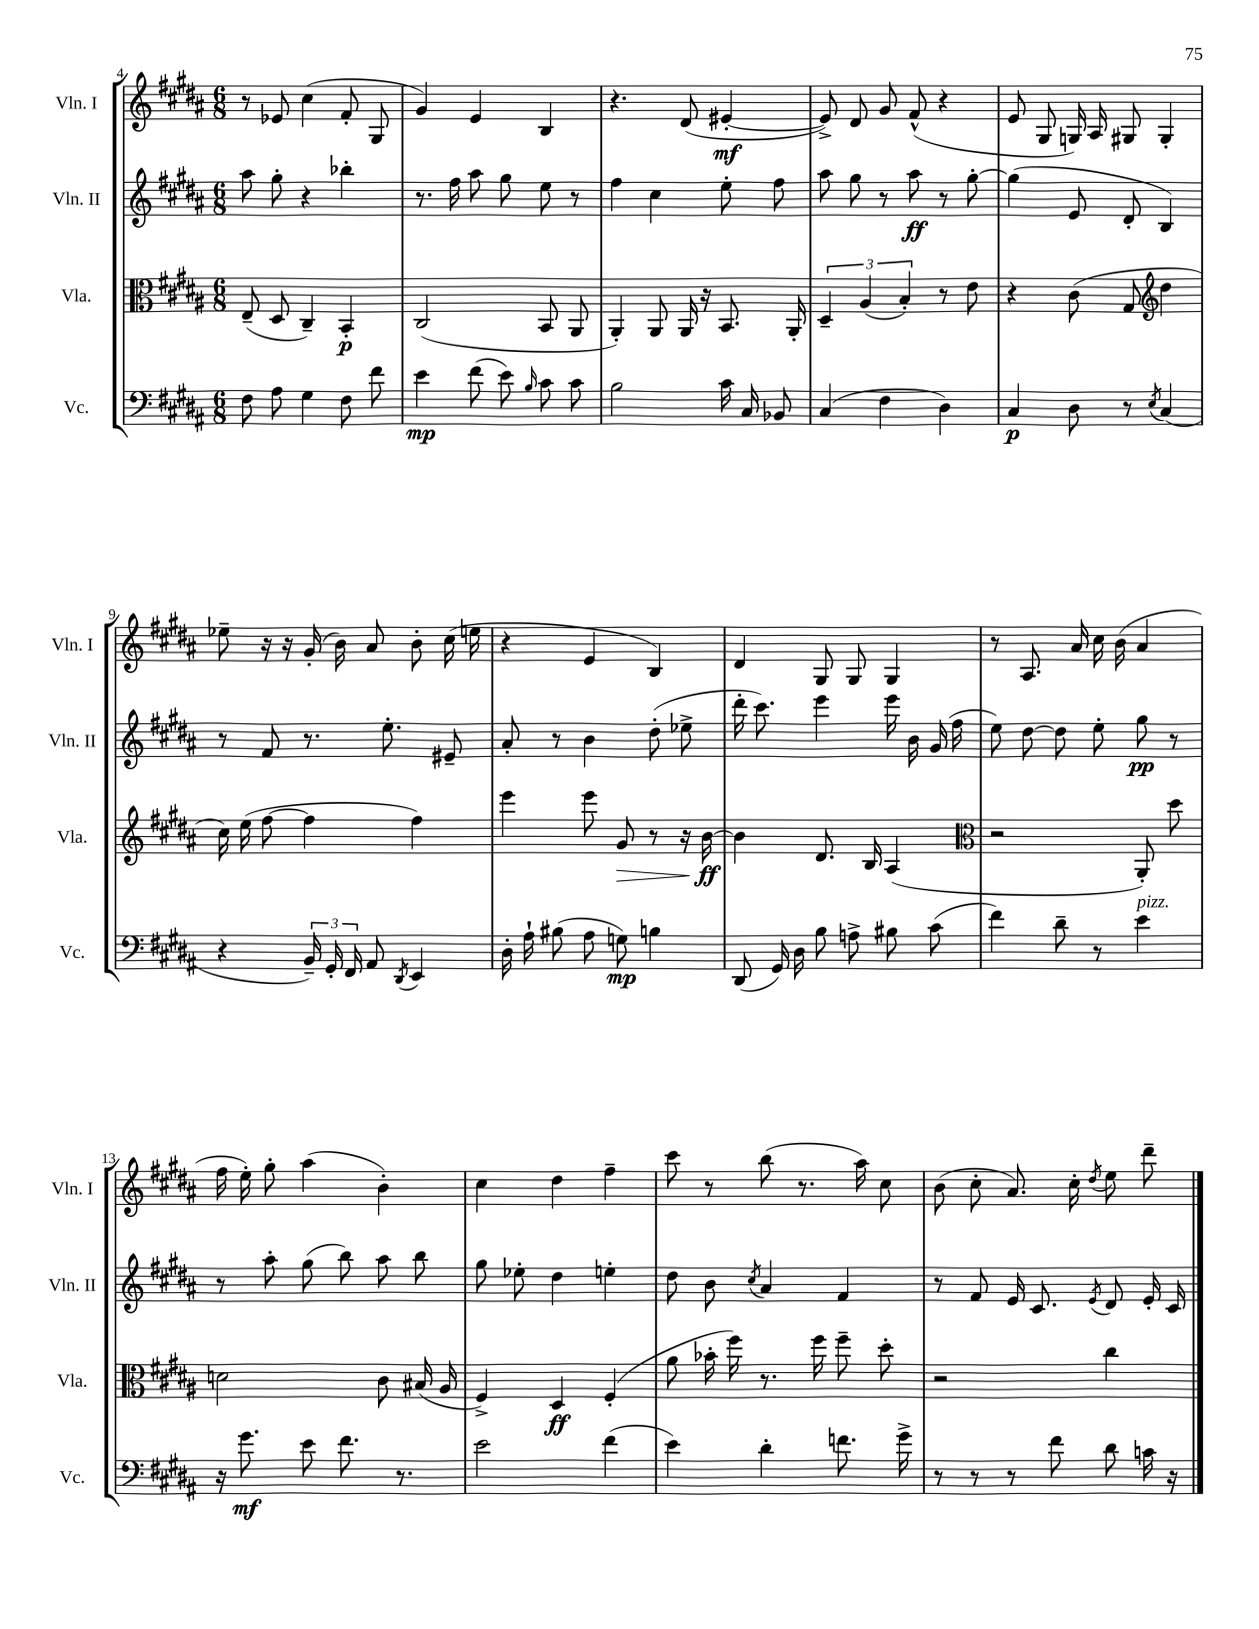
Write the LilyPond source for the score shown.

<<
\new StaffGroup <<
\new Staff = "s0" \with { instrumentName = "Vln. I" shortInstrumentName = "Vln. I" } {
    \clef treble \key b \major \numericTimeSignature \time 6/8
    \autoBeamOff r8 ees'8 cis''4( fis'8-. gis8 |
    gis'4) e'4 b4 |
    r4. dis'8( eis'4~-.\mf |
    eis'8->) dis'8 gis'8 fis'8-^( r4 |
    e'8 gis8 g16) ais16 gis8 gis4-. |
    ees''8-- r16 r16 gis'16-.( b'16) ais'8 b'8-. cis''16( e''16 |
    r4 e'4 b4) |
    dis'4 gis8 gis8 gis4 |
    r8 ais8. ais'16 cis''16 b'16( ais'4 |
    fis''16 e''16-.) gis''8-. ais''4( b'4-.) |
    cis''4 dis''4 fis''4-- |
    cis'''8 r8 b''8( r8. ais''16) cis''8 |
    b'8( cis''8-. ais'8.) cis''16-. \acciaccatura { dis''8 } e''8 dis'''8-- \bar "|." |
}
\new Staff = "s1" \with { instrumentName = "Vln. II" shortInstrumentName = "Vln. II" } {
    \clef treble \key b \major \numericTimeSignature \time 6/8
    \autoBeamOff ais''8 gis''8-. r4 bes''4-. |
    r8. fis''16 ais''8 gis''8 e''8 r8 |
    fis''4 cis''4 e''8-. fis''8 |
    ais''8 gis''8 r8 ais''8\ff r8 gis''8~-. |
    gis''4( e'8 dis'8-. b4) |
    r8 fis'8 r8. e''8.-. eis'8-- |
    ais'8-. r8 b'4 dis''8-.( ees''8-> |
    dis'''16-. cis'''8.) e'''4 e'''16 b'16 gis'16( fis''16 |
    e''8) dis''8~ dis''8 e''8-. gis''8\pp r8 |
    r8 ais''8-. gis''8( b''8) ais''8 b''8 |
    gis''8 ees''8-. dis''4 e''4-. |
    dis''8 b'8 \acciaccatura { cis''8 } ais'4 fis'4 |
    r8 fis'8 e'16 cis'8. \acciaccatura { e'8 } dis'8 e'16-. cis'16 \bar "|." |
}
\new Staff = "s2" \with { instrumentName = "Vla." shortInstrumentName = "Vla." } {
    \clef alto \key b \major \numericTimeSignature \time 6/8
    \autoBeamOff e8--( dis8 cis4--) b,4-.\p |
    cis2( b,8 ais,8 |
    ais,4-.) ais,8 ais,16 r16 b,8. ais,16-. |
    \tuplet 3/2 { dis4-- ais4( b4-.) } r8 e'8 |
    r4 cis'8( gis8 \clef treble dis''4 |
    cis''16) e''16( fis''8~ fis''4 fis''4) |
    e'''4 e'''8 gis'8\> r8 r16 b'16~\ff\! |
    b'4 dis'8. b16 ais4( |
    \clef alto r2 ais,8-.) dis''8 |
    d'2 cis'8 bis16( ais16 |
    fis4->) dis4\ff fis4-.( |
    ais'8 bes'16-. fis''16) r8. fis''16 fis''8-- dis''8-. |
    r2 cis''4 \bar "|." |
}
\new Staff = "s3" \with { instrumentName = "Vc." shortInstrumentName = "Vc." } {
    \clef bass \key b \major \numericTimeSignature \time 6/8
    \autoBeamOff fis8 ais8 gis4 fis8 fis'8 |
    e'4\mp fis'8( e'8) \grace { b16 } cis'8 cis'8 |
    b2 cis'16 cis16 bes,8 |
    cis4( fis4 dis4) |
    cis4\p dis8 r8 \acciaccatura { e8 } cis4( |
    r4 \tuplet 3/2 { b,16--) gis,16-. fis,16 } ais,8 \acciaccatura { dis,8 } e,4 |
    dis16-. ais16-! bis8( ais8 g8\mp) b4 |
    dis,8( gis,16) dis16 b8 a8-> bis8 cis'8( |
    fis'4) dis'8-- r8 e'4^\markup { \italic "pizz." } |
    r16 gis'8.\mf e'8 fis'8. r8. |
    e'2 fis'4( |
    e'4) dis'4-. f'8. gis'16-> |
    r8 r8 r8 fis'8 dis'8 c'16 r16 \bar "|." |
}
>>
>>
\layout { \context { \Score currentBarNumber = #4 } }
